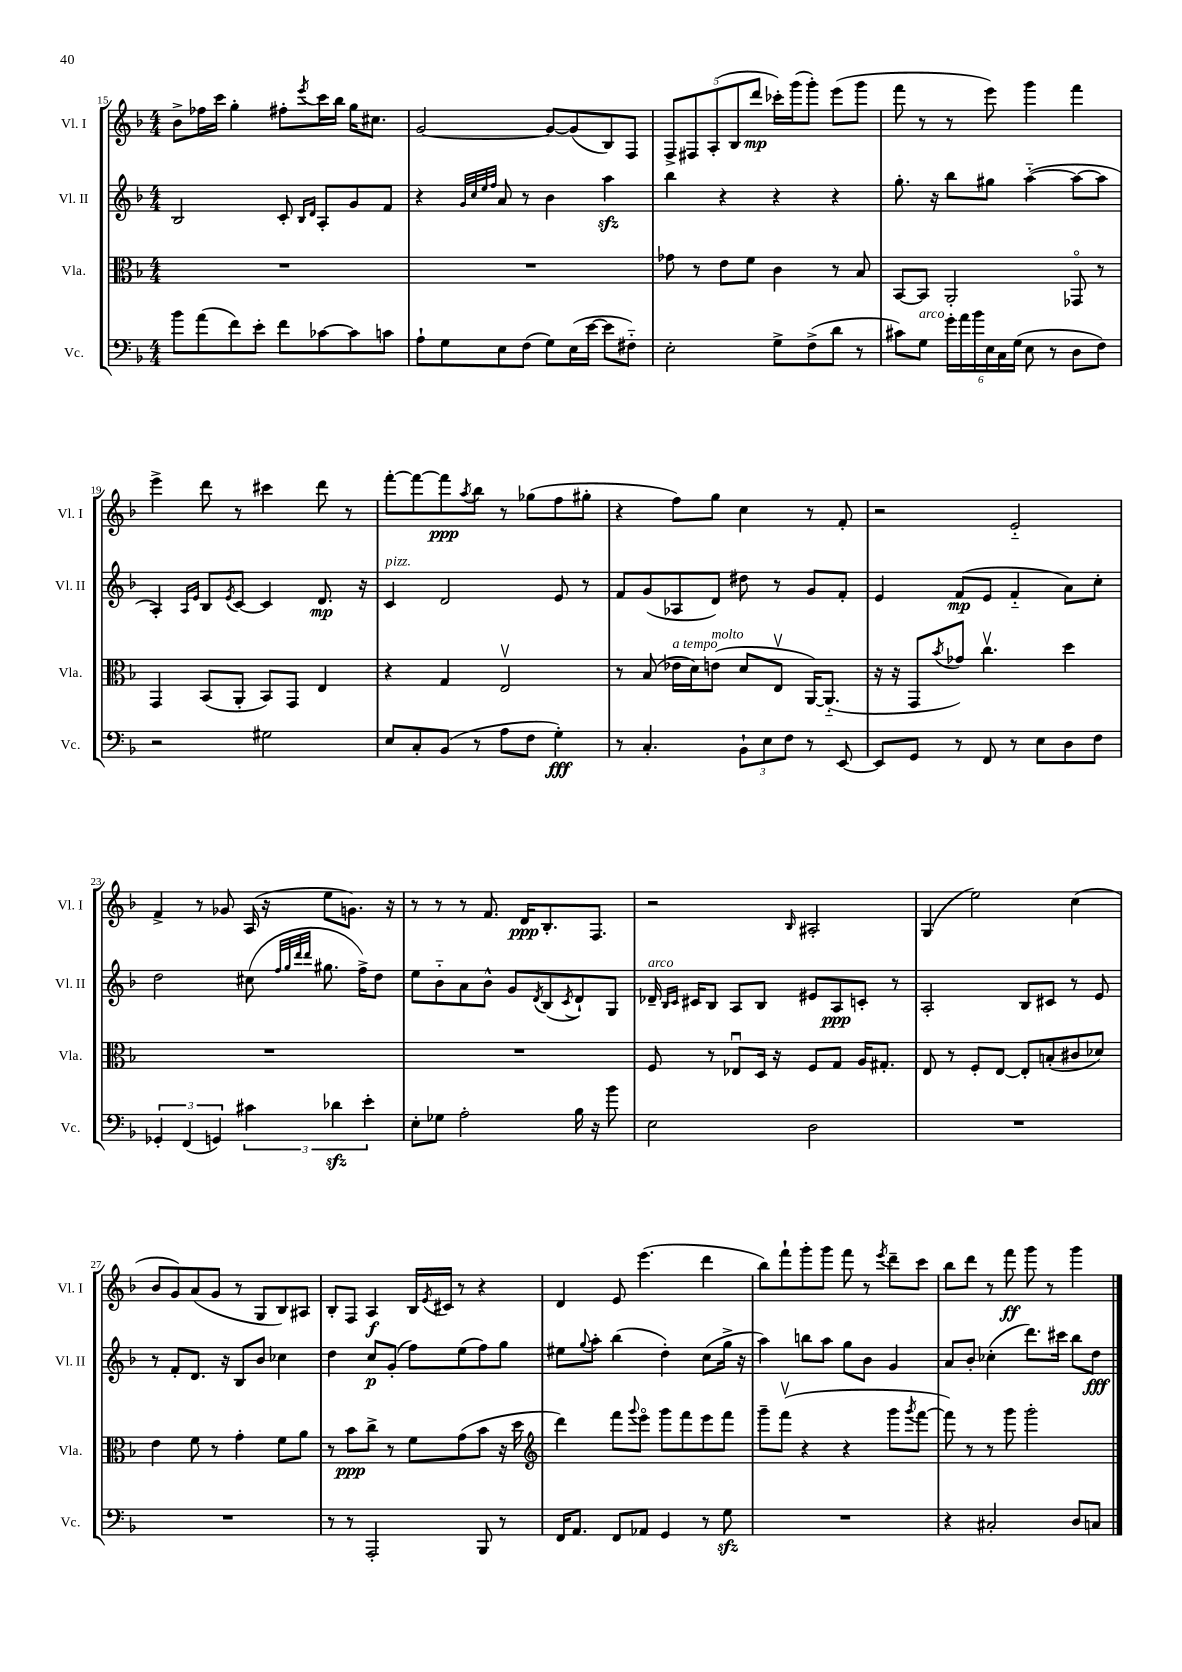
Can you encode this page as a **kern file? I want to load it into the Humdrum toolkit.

**kern	**kern	**kern	**kern
*staff4	*staff3	*staff2	*staff1
*clefF4	*clefC3	*clefG2	*clefG2
*k[b-]	*k[b-]	*k[b-]	*k[b-]
*M4/4	*M4/4	*M4/4	*M4/4
8b-\L	1r	2B-/	8b-^\L
(8a\	.	.	16ff-\L
.	.	.	16ccc\JJ
8f\)	.	.	4gg'\
8e'\J	.	.	.
8f\L	.	8c'/	8ff#'\L
.	.	16qqB-/LL	.
.	.	16qqd/JJ	8qeee/
[8c-\	.	8A'/L	16ccc\L
.	.	.	16bb-\JJ
8c-\]	.	8g/	16gg\LK
.	.	.	8.cc#\J
8c\J	.	8f/J	.
=	=	=	=
8A`\L	1r	4r	[2g/
8G\	.	.	.
.	.	32qqg/LLL	.
.	.	32qqcc/	.
.	.	32qqee/	.
.	.	32qqff/JJJ	.
8E\	.	8a/	.
(8F\J	.	8r	.
8G\L)	.	4b-\	8g/_L
(16E\L	.	.	(8g/]
[16e\JJ	.	.	.
8e\]L	.	4aa\	8B-/)
8F#'~\J)	.	.	8F/J
=	=	=	=
2E'\	8g-\	4bb-\	10F^/L
.	.	.	10F#/
.	8r	.	.
.	.	.	(10A'/
.	8e\L	4r	.
.	.	.	10B-/
.	8f\J	.	.
.	.	.	10ddd/J
8G^\L	4c\	4r	16ccc-'\LL)
.	.	.	(16ggg\J
(8F^\	.	.	8ggg'\J)
8d\J	8r	4r	(8eee\L
8r	8B-/	.	8ggg\J
=	=	=	=
8c#\L)	[8BB-/L	8.gg'\	8fff\
8G\J	8BB-/]J	.	8r
.	.	16r	.
24g'\LL	2AA'/	8bb-\L	8r
24a\	.	.	.
24b-\	.	.	.
24E\	.	8gg#\J	8eee\)
24C\	.	.	.
(24G\JJ	.	.	.
8E\	.	([4aa'~\	4ggg\
8r	.	.	.
8D\L	8GG-o/	8aa\_L	4fff\
8F\J)	8r	8aa\]J	.
=	=	=	=
2r	4GG/	4A'/)	4eee^\
.	.	16qqA/LL	.
.	.	16qqe/JJ	.
.	(8BB-/L	8B-/L	8ddd\
.	.	8qe/	.
.	8AA'/J	[8c/J	8r
2G#\	8BB-/L)	4c/]	4ccc#\
.	8GG/J	.	.
.	4E/	8.d/	8ddd\
.	.	.	8r
.	.	16r	.
=	=	=	=
8E/L	4r	4c/	[8fff'\L
8C'/	.	.	8fff\_
(8BB-/J	4G/	2d/	8fff\]
.	.	.	8qaa/
8r	.	.	8bb-\J
8A\L	2Ev/	.	8r
8F\J	.	.	(8gg-\L
4G'\)	.	8e/	8ff\
.	.	8r	8gg#'\J
=	=	=	=
8r	8r	8f/L	4r
4.C'/	(8B-/	(8g/	.
.	16e-\LL	8A-/	8ff\L)
.	16d\J)	.	.
.	(8e\J	8d/J)	8gg\J
12BB-`\L	8d/L	8dd#\	4cc\
12E\	.	.	.
.	8Ev/J	8r	.
12F\J	.	.	.
8r	[16AA/LK)	8g/L	8r
.	(8.AA'~/]J	.	.
[8EE/	.	8f'/J	8f'/
=	=	=	=
8EE/]L	16r	4e/	2r
.	16r	.	.
8GG/J	8GG/L	.	.
.	8qb-/	.	.
8r	8g-/J)	(8f/L	.
8FF/	4.ccv\	8e/J	.
8r	.	4f'~/	2e'~/
8E\L	.	.	.
8D\	4dd\	8a\L)	.
8F\J	.	8cc'\J	.
=	=	=	=
6GG-'/	1r	2dd\	4f^/
(6FF/	.	.	.
.	.	.	8r
6GG/)	.	.	.
.	.	.	8g-/
6c#\	.	(8cc#\	(16A/
.	.	.	16r
.	.	32qqff/LLL	.
.	.	32qqgg/	.
.	.	32qqddd/	.
.	.	32qqddd/JJJ	.
.	.	8.gg#\	8ee\L
6d-\	.	.	.
.	.	.	8.g\J)
.	.	16ff^\LK)	.
6e'\	.	.	.
.	.	8dd\J	.
.	.	.	16r
=	=	=	=
8E'\L	1r	8ee\L	8r
8G-\J	.	8b-'~\	8r
2A'\	.	8a\	8r
.	.	8b-^^\J	8.f/
.	.	8g/L	.
.	.	.	16d/LK
.	.	8qd/	.
.	.	(8B-/	8.B-'/
.	.	8qc/	.
16B-\	.	8d`/)	.
16r	.	.	8.F/J
8b-\	.	8G/J	.
=	=	=	=
2E\	8F/	16d-~/	2r
.	.	16qqB-/LL	.
.	.	16qqc/JJ	.
.	.	16c#/LK	.
.	8r	8B-/J	.
.	8E-u/L	8A/L	.
.	16D/Jk	8B-/J	.
.	16r	.	.
.	.	.	16qqB-/
2D\	8F/L	8e#/L	2A#'/
.	8G/J	8A/	.
.	16A/LK	8c'/J	.
.	8.G#'/J	.	.
.	.	8r	.
=	=	=	=
1r	8E/	2A'/	(4G/
.	8r	.	.
.	8F'/L	.	2ee\)
.	[8E/J	.	.
.	8E'/]L	8B-/L	.
.	(8B'/	8c#/J	.
.	8c#/	8r	(4cc\
.	8d-/J)	8e/	.
=	=	=	=
1r	4e\	8r	8b-/L
.	.	8f'/L	8g/)
.	8f\	8.d/J	(8a/
.	8r	.	8g/J
.	.	16r	.
.	4g'\	8B-/L	8r
.	.	8b-/J	8G/L
.	8f\L	4cc-\	8B-/)
.	8a\J	.	8A#/J
=	=	=	=
8r	8r	4dd\	8B-'/L
8r	8b-\L	.	8F/J
2AAA'/	8cc^\J	8cc/L	4A/
.	8r	(8g'/J	.
.	8f\L	8ff\L)	16B-/LL
.	.	.	8qe/
.	.	.	16c#/JJ
.	(8g\	(8ee\	8r
8BBB-/	8b-\J	8ff\)	4r
8r	16r	8gg\J	.
.	16dd\	.	.
=	=	=	=
*	*clefG2	*	*
16FF/LK	4ddd\)	8ee#\L	4d/
8.AA/J	.	.	.
.	.	8qqgg/	.
.	.	8aa'\J	.
8FF/L	8fff\L	(4bb-\	8e/
.	8qqggg/	.	.
8AA-/J	8eeeo\J	.	(4.eee\
4GG/	8ggg\L	4dd'\)	.
.	8fff\	.	.
8r	8eee\	(8cc\L	4ddd\
8G\	8fff\J	16gg^\Jk	.
.	.	16r	.
=	=	=	=
1r	8ggg~\L	4aa\)	8bb-\L)
.	(8fffv\J	.	8fff`\
.	4r	8bb\L	8ggg'\
.	.	8aa\J	8ggg\J
.	4r	8gg\L	8fff\
.	.	8b-\J	8r
.	.	.	8qeee/
.	8ggg\L	4g/	8ddd~\L
.	8qggg/	.	.
.	[8fff\J	.	8ccc\J
=	=	=	=
4r	8fff\])	8a/L	8bb-\L
.	8r	8b-'/J	8ddd\J
2C#'/	8r	(4cc-'\	8r
.	8ggg\	.	8fff\
.	2ggg'\	8.ddd\L)	8ggg\
.	.	.	8r
.	.	16ccc#\Jk	.
8D/L	.	8bb-\L	4ggg\
8C/J	.	8dd\J	.
==	==	==	==
*-	*-	*-	*-
